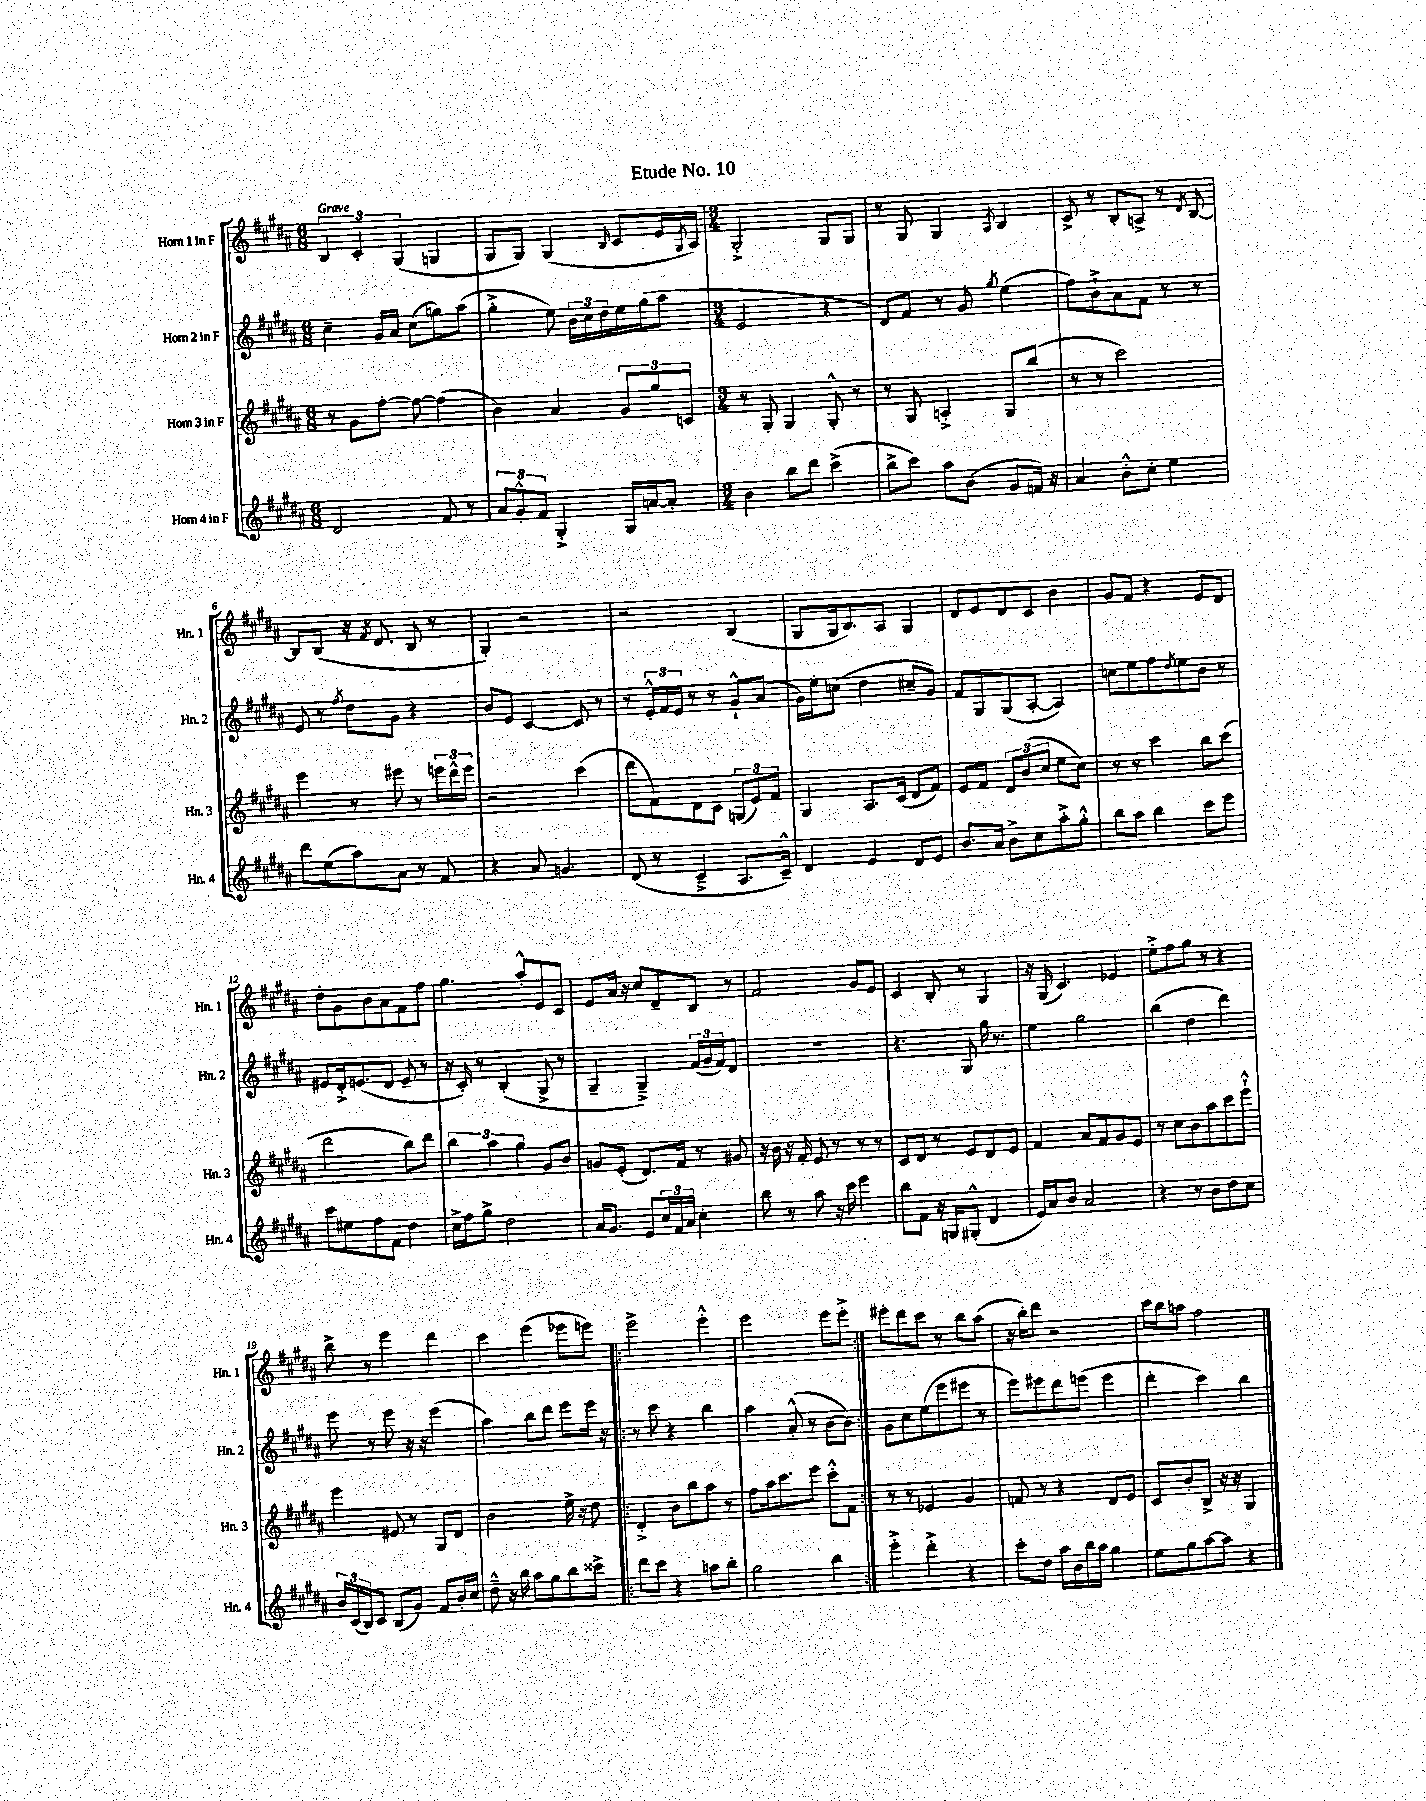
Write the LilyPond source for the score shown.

\header { title = "Etude No. 10" }
<<
\new StaffGroup <<
\new Staff = "s0" \with { instrumentName = "Horn 1 in F" shortInstrumentName = "Hn. 1" } {
    \clef treble \key b \major \numericTimeSignature \time 6/8 \tempo "Grave"
    \tuplet 3/2 { b4 cis'4-. gis4( } g4 |
    gis8 gis8) gis4( \grace { b16 } cis'8 e'16 \acciaccatura { gis8 } ais16) |
    \numericTimeSignature \time 3/4 gis2-.-> gis8 gis8 |
    r8 gis8 gis4 \acciaccatura { ais8 } b4 |
    cis'8-> r8 b8-. a8-> r8 \acciaccatura { dis'8 } b8~ |
    b8 b8( r16 \acciaccatura { fis'8 } dis'8. b8 r8 |
    gis4-.) r2 |
    r2 b4( |
    gis8 gis16 b8.) ais8 gis4 |
    dis'8 e'8 dis'8 cis'8 b'4 |
    gis'8 fis'8 r4 e'8 dis'8 |
    dis''8-. gis'8 b'8 ais'8 fis'8 fis''8 |
    gis''4. ais''8-.-^ e'8 cis'8 |
    e'8 ais'16 r16 cis''8 dis'8-- b8 r8 |
    fis'2 gis'8 e'8 |
    cis'4 b8-. r8 gis4 |
    r16 gis16( cis'4.) ees'4 |
    e''8-.-> fis''8 gis''8 r8 r4 |
    b''8-> r8 e'''4 dis'''4 |
    cis'''4 e'''4( ees'''8 e'''8) |
    \repeat volta 2 { e'''2-> e'''4-.-^ |
    e'''2 e'''8 e'''8-.-> | }
    eis'''8-. dis'''8 cis'''8 r8 b''8 ais''8( |
    r16 b''16-.) dis'''8 r2 |
    cis'''16 b''16 a''8 fis''2 \bar "|." |
}
\new Staff = "s1" \with { instrumentName = "Horn 2 in F" shortInstrumentName = "Hn. 2" } {
    \clef treble \key b \major \numericTimeSignature \time 6/8
    cis''4-- gis'16 ais'16 cis''8( g''8) ais''8( |
    gis''4-.-> e''8) \tuplet 3/2 { b'16 cis''16 dis''16 } e''16 gis''16( ais''8 |
    \numericTimeSignature \time 3/4 e'2 r4 |
    dis'8) fis'8 r8 gis'8 \acciaccatura { gis''8 } e''4( |
    fis''8) b'8-!-> ais'8 fis'8 r8 r8 |
    e'8 r8 \acciaccatura { fis''8 } dis''8 gis'8 r4 |
    b'8 e'8 cis'4~ cis'8 r8 |
    r8 \tuplet 3/2 { e'16-.-^ fis'16 e'16 } r8 r8 gis'8-!-^ ais'8( |
    gis'16) e''16-. c''8( dis''4 cis''8-- gis'8) |
    fis'8 gis8 gis8( ais8~-. ais4) |
    c''8 e''8 fis''8 \acciaccatura { dis''8 } e''8 b'8 r8 |
    eis'8 dis'16-.-> e'8.( dis'8 e'8-- r8 |
    r16 cis'16-.) r8 b4-.( gis8-> r8 |
    gis4-- gis4--->) \tuplet 3/2 { fis'16( gis'16 fis'16) } dis'8 |
    R2. |
    r4. gis8 gis''16 r8. |
    e''4 gis''2 |
    b''4( dis''4 dis'''4) |
    e'''8 r8 e'''8 r16 r16 e'''4( |
    ais''4) b''8 dis'''8 e'''8 e'''16 r16 |
    \repeat volta 2 { r8 cis'''8 r4 b''4 |
    ais''4 ais'8-.-^( r8 b'8~ b'8) | }
    gis'8 cis''8 e''8( e'''8 eis'''8 r8 |
    e'''8) eis'''8 dis'''8 e'''8( e'''4 |
    dis'''4-. cis'''4) b''4 \bar "|." |
}
\new Staff = "s2" \with { instrumentName = "Horn 3 in F" shortInstrumentName = "Hn. 3" } {
    \clef treble \key b \major \numericTimeSignature \time 6/8
    r8 gis'8 fis''8~-. fis''8~ fis''4( |
    b'4) ais'4 \tuplet 3/2 { gis'8 gis''8 c'8 } |
    \numericTimeSignature \time 3/4 r8 gis8-. gis4 gis8-.-^ r8 |
    r8 gis8 a4-.-> gis8 b''8( |
    r8 r8 cis'''2) |
    e'''4 r8 eis'''8 r8 \tuplet 3/2 { e'''16 dis'''16-^ e'''16 } |
    r2 cis'''4( |
    dis'''8 fis'8) dis'8 cis'8 \tuplet 3/2 { g8( e'8) fis'8 } |
    gis4 ais8. cis'16( dis'8 fis'8) |
    e'8 fis'8 \tuplet 3/2 { dis'8 b'8( cis''8 } e''8 cis''8) |
    r8 r8 cis'''4 b''8 cis'''8( |
    dis'''2 b''8) dis'''8 |
    \tuplet 3/2 { b''4 ais''4 gis''4 } gis'8 b'8 |
    g'8 e'8-.( dis'8.) fis'16 r8 gis'8 |
    r16 b'16 r16 fis'16-. e'8 r8 r8 r8 |
    cis'8 dis'8 r8 e'8 dis'8 e'8 |
    fis'4 ais'8 fis'8 gis'8 e'8 |
    r8 cis''8 b'8 ais''8 cis'''8 e'''8-!-^ |
    e'''4 eis'8 r8 gis8 dis'8 |
    b'2 e''16-> r16 dis''8 |
    \repeat volta 2 { dis'4-.-> b'8 b''8 ais''8 r8 |
    fis''8 ais''16 cis'''8. e'''8 cis'''8-.-^ fis'8 | }
    r8 r8 ees'4 gis'4 |
    f'8 r8 r4 dis'8 e'8 |
    cis'8 b'8-. b8-> r16 r16 gis4 \bar "|." |
}
\new Staff = "s3" \with { instrumentName = "Horn 4 in F" shortInstrumentName = "Hn. 4" } {
    \clef treble \key b \major \numericTimeSignature \time 6/8
    dis'2 fis'8 r8 |
    \tuplet 3/2 { ais'8 gis'8-.-^ fis'8 } gis4-.-> gis16 a'16~ a'8-. |
    \numericTimeSignature \time 3/4 b'4 b''8 dis'''8 cis'''4->( |
    b''8-> cis'''8) ais''8 b'8( gis'8 f'16) r16 |
    ais'4 b'8-.-^ cis''8-. e''4 |
    dis'''8 e''8( ais''8) ais'8 r8 fis'8 |
    r4 ais'8 g'4. |
    dis'8( r8 cis'4---> ais8. cis'16---^) |
    dis'4 e'4 dis'8 e'8 |
    b'8. ais'16 b'8-> cis''8 ais''8-.-> gis''8-.-^ |
    b''8 ais''8 b''4 cis'''8 e'''8 |
    cis'''8 eis''8 fis''8 fis'8 dis''4 |
    cis''16-> fis''16 gis''8-> dis''2 |
    ais'16 gis'8. e'8 \tuplet 3/2 { cis''16 fis'16 ais'16 } cis''4-. |
    b''8 r8 ais''8 r16 cis'''16 e'''4 |
    b''8 fis'8 r16 g16 gis8-.-^( dis'4 |
    e'16) ais'16 b'8 ais'2 |
    r4 r8 b'8 dis''8 cis''8 |
    \tuplet 3/2 { b'16 cis'16( b16) } cis'8 b8( gis'8) fis'8 b'16-. cis''16 |
    dis''8---^ r16 b''16 ais''8 gis''8 b''8 cisis'''8-> |
    \repeat volta 2 { dis'''8 cis'''8 r4 a''8 b''8-. |
    gis''2 b''4 | }
    e'''4-.-> dis'''4-.-> r4 |
    cis'''8-. dis''8 ais''16 b'16 b''16 ais''16 gis''4 |
    e''8 gis''8 ais''8~ ais''8 r4 \bar "|." |
}
>>
>>
